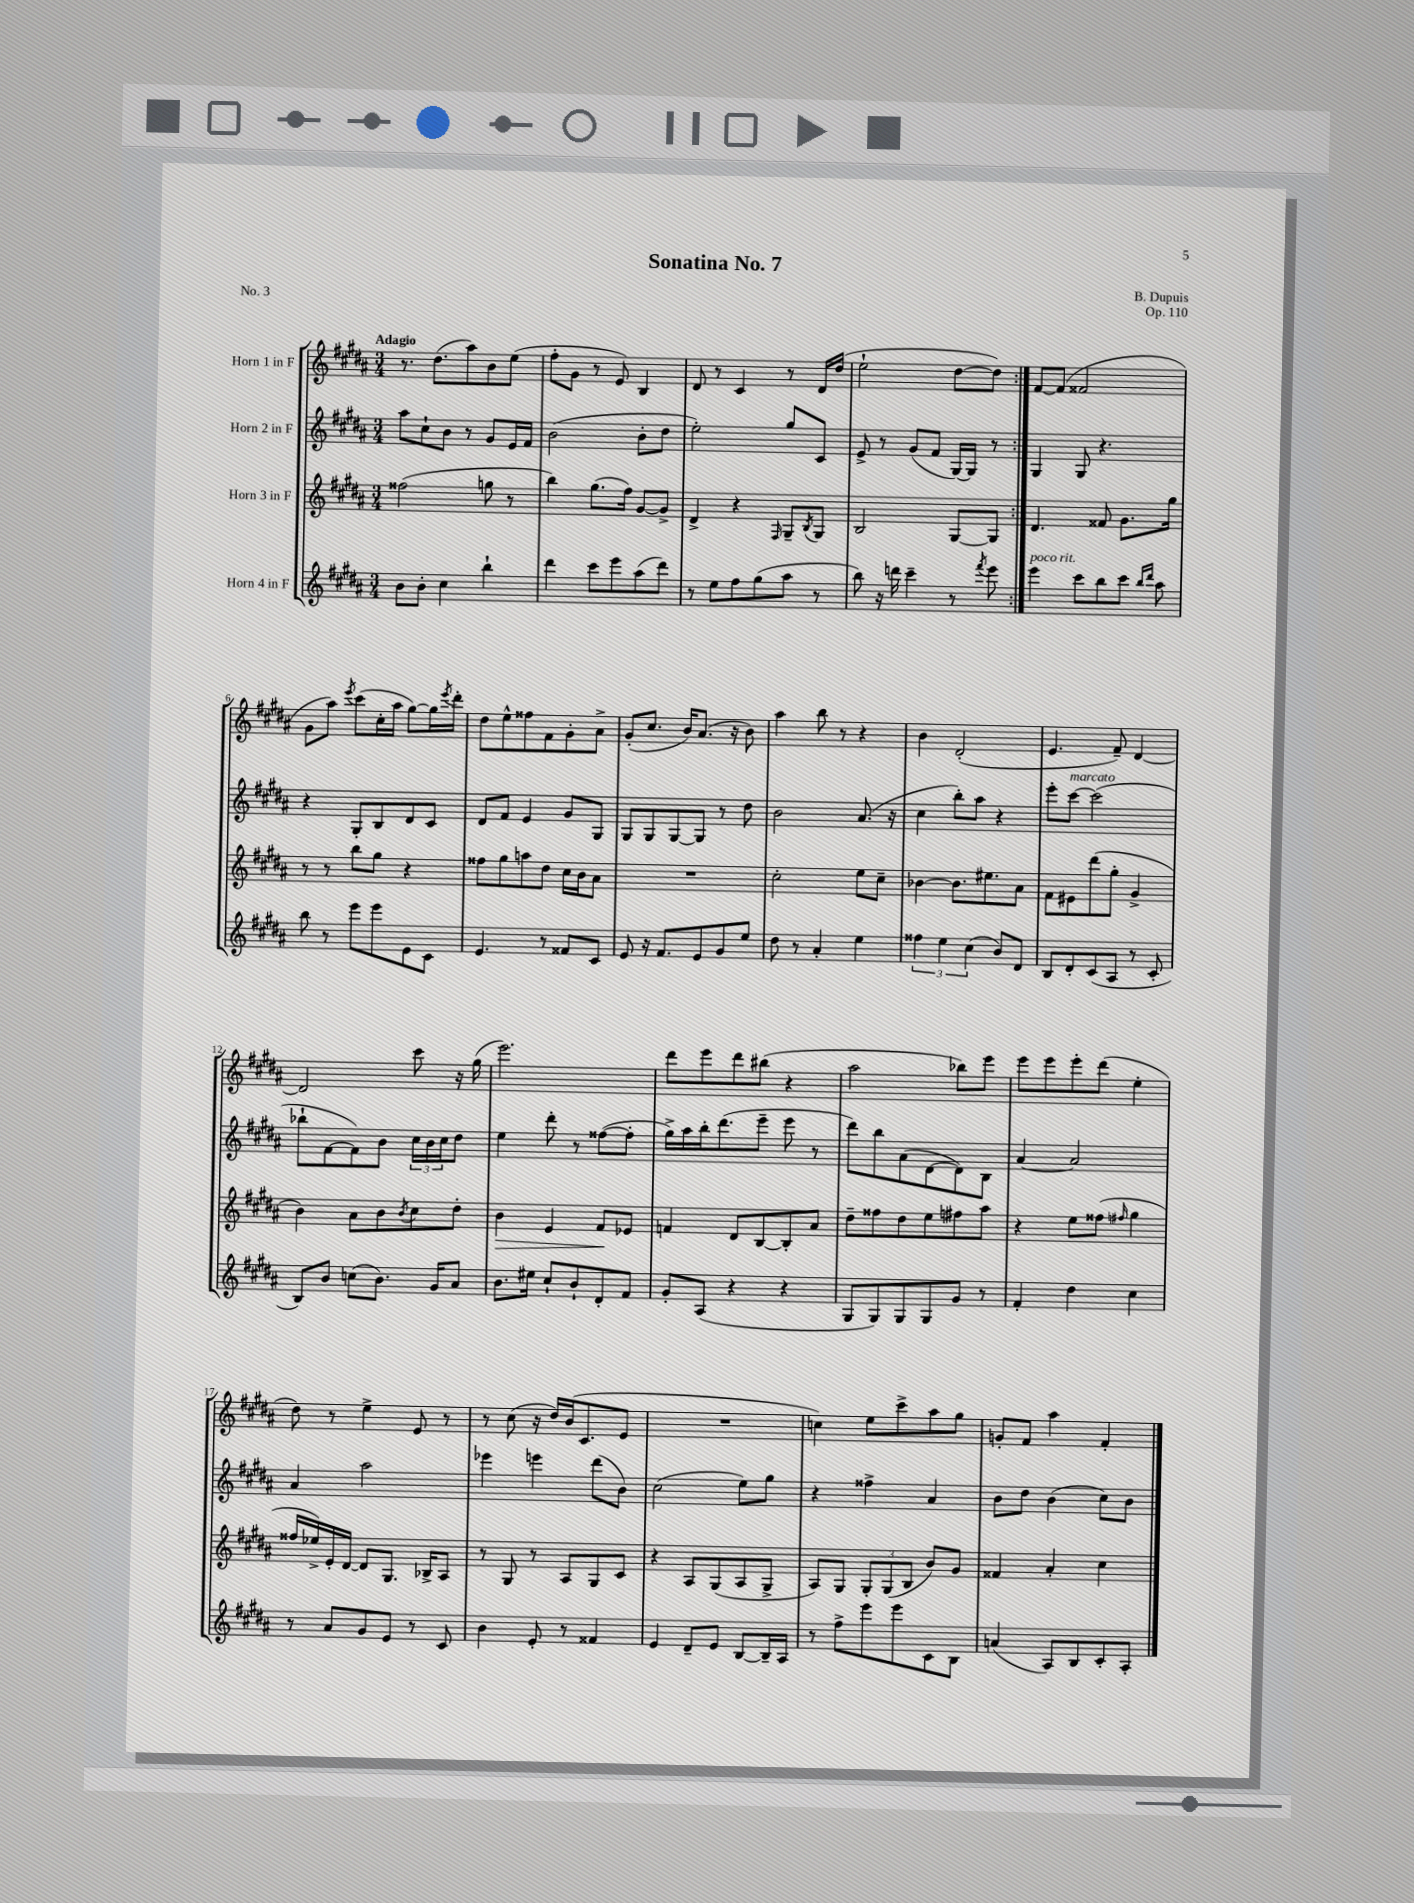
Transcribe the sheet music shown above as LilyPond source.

\header { title = "Sonatina No. 7" composer = "B. Dupuis" opus = "Op. 110" piece = "No. 3" }
<<
\new StaffGroup <<
\new Staff = "s0" \with { instrumentName = "Horn 1 in F" } {
    \clef treble \key b \major \numericTimeSignature \time 3/4 \tempo "Adagio"
    \repeat volta 2 { r8. dis''8.( ais''8) b'8 e''8( |
    fis''8-. gis'8 r8 e'8) b4 |
    dis'8 r8 cis'4 r8 dis'16 dis''16( |
    e''2-! dis''8~ dis''8) | }
    fis'8~ fis'8( fisis'2 |
    gis'8 ais''8) \acciaccatura { e'''8 } cis'''8( cis''16-. ais''16 gis''8~) gis''16 \acciaccatura { e'''8 } dis'''16-. |
    dis''8 e''8-^ fisis''8 fis'8 gis'8-. ais'8-> |
    gis'8-.( cis''8. b'16) ais'8.( r16 b'8) |
    ais''4 b''8 r8 r4 |
    b'4 dis'2-.( |
    e'4. fis'8--) dis'4~ |
    dis'2 cis'''8 r16 gis''16( |
    e'''2.) |
    dis'''8 e'''8 dis'''8 bis''8( r4 |
    ais''2 bes''8) e'''8 |
    e'''8 e'''8 e'''8-. dis'''8( e''4-. |
    dis''8) r8 e''4-> e'8 r8 |
    r8 cis''8( r16 dis''16) b'16( cis'8. e'8 |
    R2. |
    c''4) e''8 cis'''8-> ais''8 gis''8 |
    g'8-. fis'8 ais''4 fis'4-. \bar "|." |
}
\new Staff = "s1" \with { instrumentName = "Horn 2 in F" } {
    \clef treble \key b \major \numericTimeSignature \time 3/4
    \repeat volta 2 { ais''8 cis''8-! b'8 r8 gis'8 e'16 fis'16 |
    b'2( b'8-. dis''8 |
    e''2-.) gis''8 cis'8 |
    e'8-> r8 gis'8( fis'8 gis16~) gis16 r8 | }
    gis4 gis8 r4. |
    r4 gis8-. b8 dis'8 cis'8 |
    dis'8 fis'8 e'4 gis'8 gis8 |
    gis8 gis8 gis8~ gis8 r8 dis''8 |
    b'2 ais'8.( r16 |
    cis''4 b''8-.) ais''8 r4 |
    e'''8-. cis'''8~^\markup { \italic "marcato" } cis'''2( |
    bes''8-! fis'8~ fis'8) b'8 \tuplet 3/2 { cis''16 b'16 cis''16 } dis''8 |
    e''4 dis'''8-. r8 fisis''8~( fisis''8-. |
    gis''16->) ais''16 b''16-. dis'''8.( e'''8-- e'''8 r8 |
    dis'''8) b''8 ais'8( dis'8~ dis'8) b8 |
    ais'4~ ais'2 |
    ais'4 ais''2 |
    ees'''4 e'''4 dis'''8( b'8) |
    cis''2( e''8) gis''8 |
    r4 fisis''4-> ais'4 |
    b'8 dis''8 b'4( cis''8) b'8 \bar "|." |
}
\new Staff = "s2" \with { instrumentName = "Horn 3 in F" } {
    \clef treble \key b \major \numericTimeSignature \time 3/4
    \repeat volta 2 { fisis''2( g''8 r8 |
    b''4) gis''8.( fis''16) gis'8~ gis'8-> |
    dis'4-> r4 \grace { fis16 } gis8-- \acciaccatura { b8 } gis8 |
    b2 gis8~ gis8 | }
    dis'4. fisis'8 gis'8. gis''16 |
    r8 r8 b''8 gis''8 r4 |
    fisis''8 gis''8 a''8 dis''8 cis''16 b'16 ais'8 |
    R2. |
    cis''2-. e''8 cis''8-- |
    bes'4~ bes'8. eis''8. ais'8 |
    fis'8 eis'8 dis'''8( gis''8-. gis'4-> |
    b'4) ais'8 b'8 \acciaccatura { b'8 } cis''8 dis''8-. |
    b'4\> e'4 fis'8\! ees'8 |
    f'4 dis'8 b8~ b8-. ais'8 |
    dis''8-- fisis''8 dis''8 e''8 fis''8 ais''8 |
    r4 e''8 fisis''8( \grace { fis''16 } gis''4 |
    fisis''16 ees''16->) e'16-. dis'16~ dis'8 gis8. bes16-> ais8 |
    r8 gis8 r8 ais8 gis8 cis'8 |
    r4 ais8 gis8( ais8 gis8-> |
    ais8) gis8 \tuplet 3/2 { gis8-. gis8( b8 } b'8) gis'8 |
    fisis'4 ais'4-. cis''4 \bar "|." |
}
\new Staff = "s3" \with { instrumentName = "Horn 4 in F" } {
    \clef treble \key b \major \numericTimeSignature \time 3/4
    \repeat volta 2 { b'8 b'8-. cis''4 b''4-! |
    dis'''4 cis'''8 e'''8 ais''8( dis'''8) |
    r8 e''8 fis''8 gis''8( ais''8 r8 |
    b''8) r16 d'''16 cis'''4-- r8 \acciaccatura { fis'''8 } e'''8 | }
    e'''4^\markup { \italic "poco rit." } cis'''8 b''8 cis'''8 \grace { b''16 dis'''16 } ais''8 |
    b''8 r8 e'''8 e'''8 e'8 cis'8 |
    e'4. r8 fisis'8 cis'8 |
    e'8 r16 fis'8. e'8 gis'8 e''8 |
    dis''8 r8 ais'4-. e''4 |
    \tuplet 3/2 { fisis''4 e''4 cis''4( } b'8) dis'8 |
    b8 dis'8-. cis'8( ais8 r8 cis'8-. |
    b8) b'8 c''8( b'8.) gis'16 ais'8 |
    b'8. eis''16 cis''8-! b'8-! dis'8-. fis'8 |
    gis'8-. ais8( r4 r4 |
    gis8 gis8) gis8 gis8 gis'8 r8 |
    fis'4-. dis''4 cis''4 |
    r8 ais'8 gis'8 e'8 r8 cis'8 |
    b'4 e'8-. r8 fisis'4 |
    e'4 dis'8-- e'8 b8~ b16-- ais16 |
    r8 fis''8-> e'''8 e'''8 cis'8 b8 |
    a'4( ais8) b8 cis'8-. ais8-. \bar "|." |
}
>>
>>
